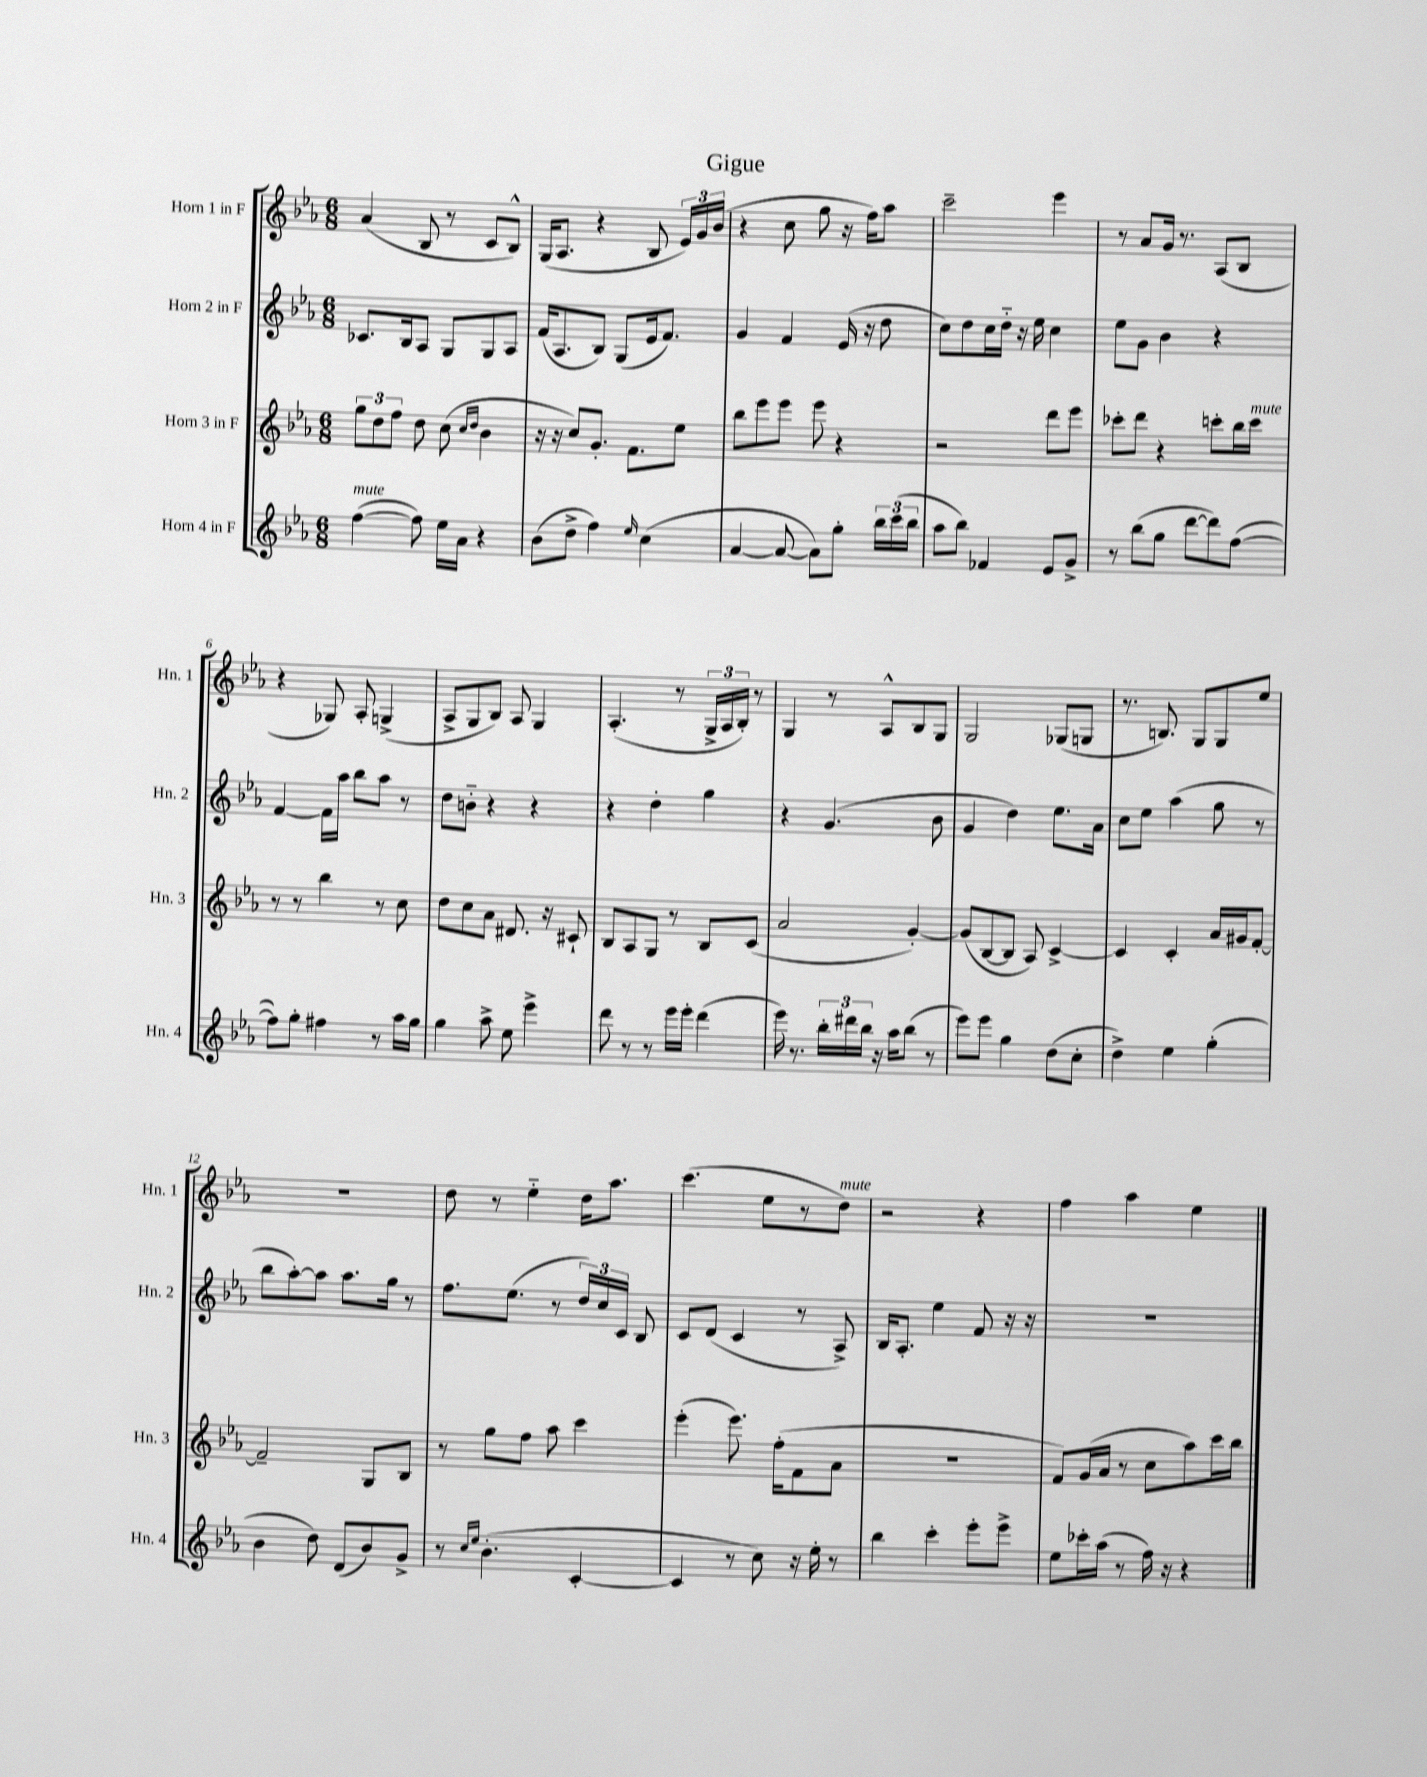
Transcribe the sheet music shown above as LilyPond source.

\header { title = "Gigue" }
<<
\new StaffGroup <<
\new Staff = "s0" \with { instrumentName = "Horn 1 in F" shortInstrumentName = "Hn. 1" } {
    \clef treble \key ees \major \numericTimeSignature \time 6/8
    \autoBeamOff aes'4( bes8 r8 c'8[ bes8]-^) |
    g16[( aes8.] r4 bes8 \tuplet 3/2 { ees'16[) g'16 bes'16]( } |
    r4 c''8 g''8 r16 f''16[) aes''8] |
    c'''2-- ees'''4 |
    r8 aes'8[ g'16] r8. aes8[( bes8] |
    r4 ges8) aes8-. g4->( |
    aes8[-> g8 bes8]) aes8 g4 |
    aes4.-.( r8 \tuplet 3/2 { g16[-> aes16 bes16]-.) } r8 |
    g4 r8 aes8[-^ bes8 g8] |
    g2 ges8[( g8] |
    r8. b8.) g8[ g8 ees''8] |
    R2. |
    d''8 r8 ees''4-_ d''16[ aes''8.] |
    c'''4.( ees''8[ r8 d''8]^\markup { \italic "mute" }) |
    r2 r4 |
    f''4 aes''4 ees''4 \bar "|." |
}
\new Staff = "s1" \with { instrumentName = "Horn 2 in F" shortInstrumentName = "Hn. 2" } {
    \clef treble \key ees \major \numericTimeSignature \time 6/8
    \autoBeamOff ces'8.[ bes16 aes8] g8[ g8 aes8] |
    f'16[( aes8. bes8]) g8[( ees'16 f'8.]) |
    g'4 f'4 ees'16( r16 d''8 |
    c''8[) d''8 c''16 d''16]-_ r16 ees''16 c''4 |
    ees''8[ g'8] bes'4 r4 |
    f'4~ f'16[ aes''16] bes''8[ aes''8] r8 |
    d''8[ b'8]-_ r4 r4 |
    r4 d''4-. g''4 |
    r4 g'4.( bes'8 |
    g'4 d''4) ees''8.[ aes'16] |
    c''8[ ees''8] aes''4( g''8 r8 |
    bes''8[ aes''8~-.) aes''8] aes''8.[ g''16] r8 |
    f''8.[ ees''8.]( r8 \tuplet 3/2 { d''16[) c''16 c'16] } bes8 |
    c'8[ d'8]( c'4 r8 aes8->) |
    bes16[ aes8.]-. ees''4 f'8 r16 r16 |
    R2. \bar "|." |
}
\new Staff = "s2" \with { instrumentName = "Horn 3 in F" shortInstrumentName = "Hn. 3" } {
    \clef treble \key ees \major \numericTimeSignature \time 6/8
    \autoBeamOff \tuplet 3/2 { g''8[ d''8 f''8] } d''8 c''8( \grace { c''16[ d''16] } bes'4 |
    r16 r16 c''8[) g'8.]-. f'8.[ ees''8] |
    bes''8[ ees'''8 ees'''8] ees'''8 r4 |
    r2 d'''8[ ees'''8] |
    ces'''8[-. d'''8] r4 c'''8[-. bes''16 c'''16]^\markup { \italic "mute" } |
    r8 r8 bes''4 r8 c''8 |
    d''8[ c''8 aes'8] dis'8. r16 cis'8-! |
    bes8[ aes8 g8] r8 bes8[ c'8]( |
    aes'2 g'4~-.) |
    g'8[( bes8~ bes8] aes8) c'4~-> |
    c'4 c'4-. aes'16[ gis'16 f'8]~-. |
    f'2-- g8[ bes8] |
    r8 g''8[ f''8] aes''8 c'''4 |
    ees'''4-.( ees'''8.) f''16[-.( f'8 aes'8] |
    R2. |
    f'8[) g'16( aes'16] r8 c''8[ aes''8) c'''16 bes''16] \bar "|." |
}
\new Staff = "s3" \with { instrumentName = "Horn 4 in F" shortInstrumentName = "Hn. 4" } {
    \clef treble \key ees \major \numericTimeSignature \time 6/8
    \autoBeamOff f''4~^\markup { \italic "mute" }( f''8) ees''16[ aes'16] r4 |
    bes'8[( d''8]-> f''4) \grace { ees''16 } c''4( |
    aes'4~ aes'8~ aes'8[) g''8]-. \tuplet 3/2 { bes''16[ c'''16( bes''16] } |
    aes''8[ bes''8]) fes'4 ees'8[ g'8]-> |
    r8 bes''8[( g''8] d'''8[~ d'''8) f''8]~( |
    f''8[) g''8]-. fis''4 r8 aes''16[ g''16] |
    g''4 aes''8-> ees''8 ees'''4-> |
    d'''8 r8 r8 ees'''16[ ees'''16]-. d'''4( |
    ees'''16) r8. \tuplet 3/2 { bes''16[-. dis'''16 bes''16] } r16 aes''16[ bes''8]( r8 |
    ees'''8[) ees'''8] g''4 d''8[( c''8]-. |
    d''4->) ees''4 g''4-.( |
    bes'4 d''8) d'8[( bes'8) g'8]-> |
    r8 \grace { c''16[ ees''16] } bes'4.-.( c'4~-. |
    c'4 r8 c''8) r16 ees''16-. r8 |
    bes''4 c'''4-. ees'''8[-. ees'''8]-> |
    ees''8[ ces'''16-. aes''16]( r8 f''16) r16 r4 \bar "|." |
}
>>
>>
